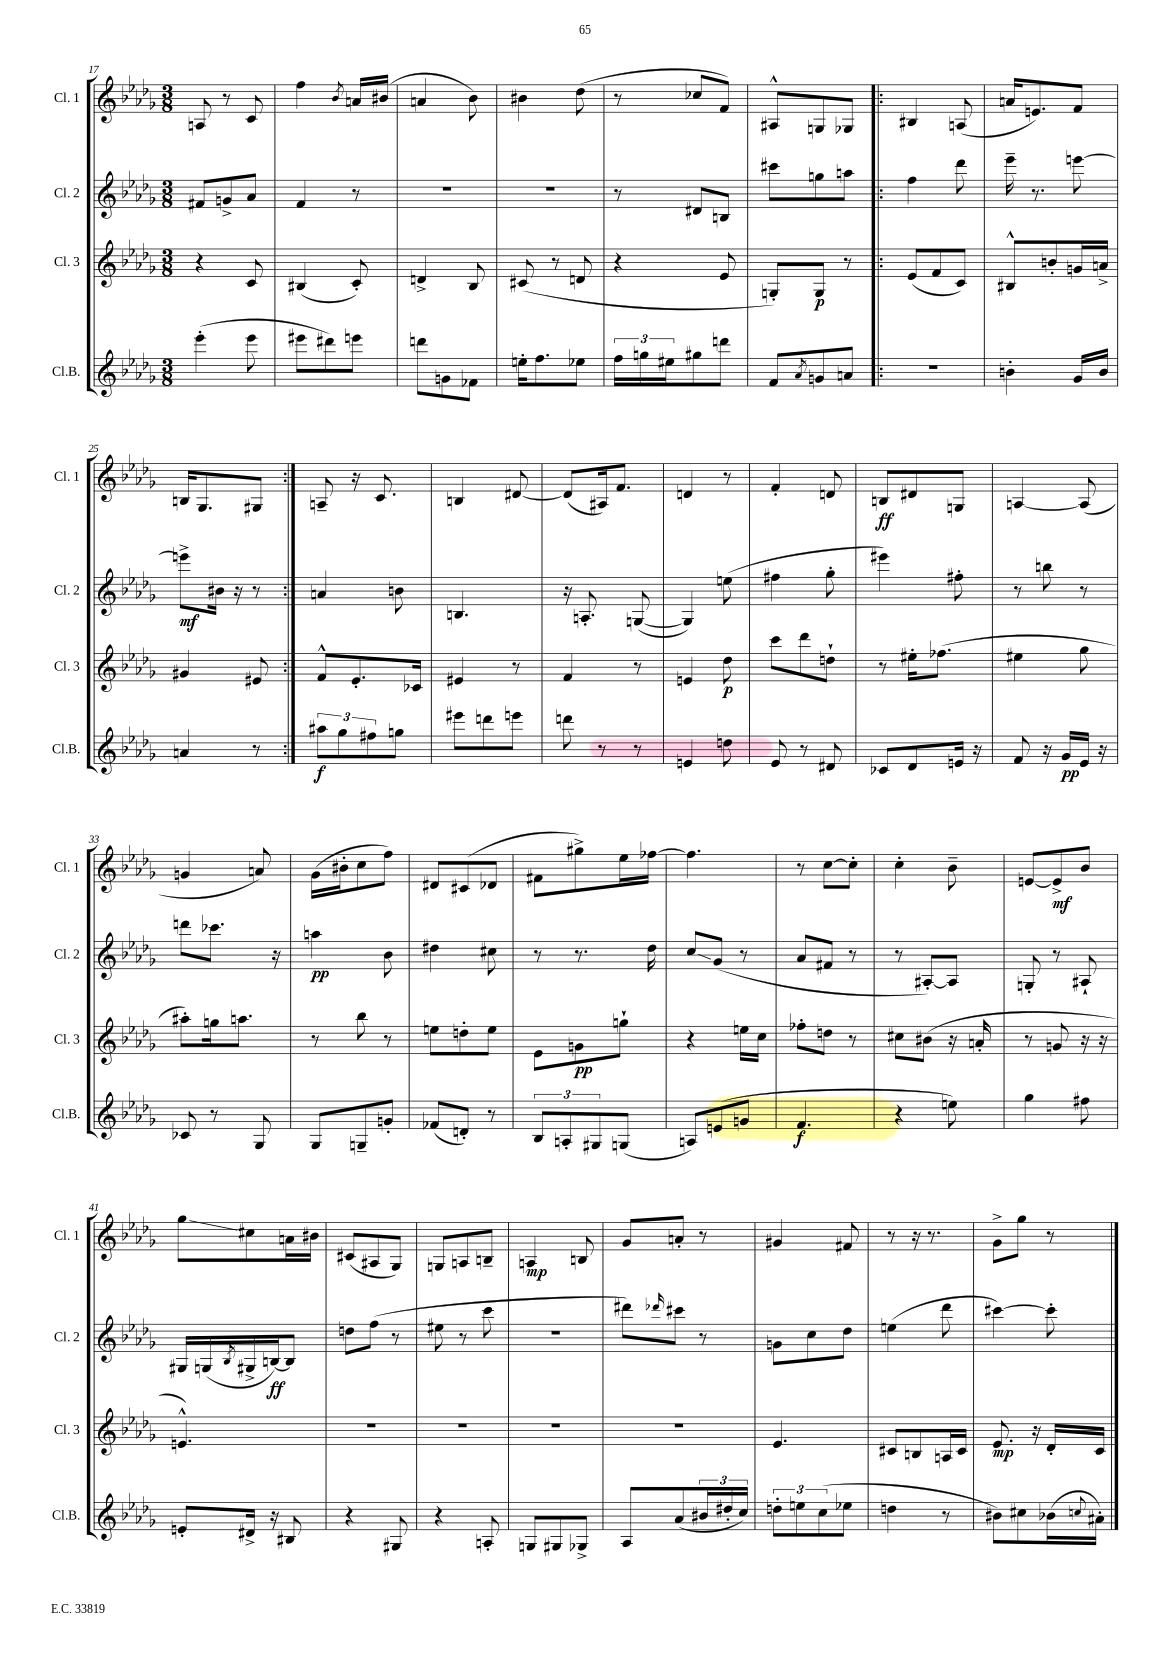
<<
\new StaffGroup <<
\new Staff = "s0" \with { instrumentName = "Cl. 1" shortInstrumentName = "Cl. 1" } {
    \clef treble \key des \major \numericTimeSignature \time 3/8
    a8 r8 c'8 |
    f''4 \acciaccatura { bes'8 } a'16 bis'16( |
    a'4 bes'8) |
    bis'4 des''8( |
    r8 ces''8 f'8) |
    ais8-^ g8 ges8 |
    \repeat volta 2 { bis4 a8( |
    a'16 e'8.) f'8 |
    b16 ges8. gis8 | }
    a8-- r16 c'8. |
    b4 dis'8~ |
    dis'8( ais16) f'8. |
    d'4 r8 |
    f'4-. d'8 |
    b8\ff dis'8 g8 |
    a4~ a8( |
    g'4 a'8) |
    ges'16( bis'16-. c''8 f''8) |
    dis'8 cis'8( des'8 |
    fis'8 gis''8->) ees''16 fes''16~ |
    fes''4. |
    r8 c''8~ c''8-. |
    c''4-. bes'8-- |
    e'8~ e'8->\mf bes'8 |
    ges''8\glissando cis''8 a'16 bis'16 |
    cis'8( ais8 ges8) |
    g8 a8 b8-- |
    a4\mp b8 |
    ges'8 a'8-. r8 |
    gis'4 fis'8 |
    r8 r16 r8. |
    ges'8-> ges''8 r8 \bar "|." |
}
\new Staff = "s1" \with { instrumentName = "Cl. 2" shortInstrumentName = "Cl. 2" } {
    \clef treble \key des \major \numericTimeSignature \time 3/8
    fis'8 g'8-> aes'8 |
    f'4 r8 |
    R4. |
    r4. |
    r8 dis'8 b8 |
    cis'''8 g''8 a''8 |
    \repeat volta 2 { f''4 des'''8 |
    ees'''16-- r8. e'''8~ |
    e'''8->\mf bis'16 r16 r8 | }
    a'4 b'8 |
    b4. |
    r16 a8.-. g8~( |
    g4) e''8( |
    fis''4 ges''8-. |
    eis'''4) fis''8-. |
    r8 b''8 r8 |
    d'''8 ces'''8. r16 |
    a''4\pp bes'8 |
    dis''4 cis''8 |
    r8 r8. des''16 |
    c''8\glissando ges'8( r8 |
    aes'8 fis'8 r8 |
    r8 ais8~-.) ais8 |
    g8-. r8 ais8-! |
    gis16 g16( \acciaccatura { bes8 } gis16-> b16~\ff) b8 |
    d''8 f''8( r8 |
    eis''8 r8 c'''8 |
    R4. |
    dis'''8) \grace { des'''16 } cis'''8 r8 |
    g'8 c''8 des''8 |
    e''4( des'''8 |
    cis'''4~) cis'''8-. \bar "|." |
}
\new Staff = "s2" \with { instrumentName = "Cl. 3" shortInstrumentName = "Cl. 3" } {
    \clef treble \key des \major \numericTimeSignature \time 3/8
    r4 c'8 |
    bis4( c'8-.) |
    d'4-> bes8 |
    cis'8( r8 d'8 |
    r4 ees'8 |
    g8-.) g8\p r8 |
    \repeat volta 2 { ees'8( f'8 c'8) |
    bis8-^ b'8-. g'16 a'16-> |
    gis'4 eis'8 | }
    f'8-^ ees'8.-. ces'16 |
    eis'4 r8 |
    f'4 r8 |
    e'4 des''8\p |
    c'''8 des'''8 d''8-! |
    r8 eis''16-. fes''8.( |
    eis''4 ges''8 |
    ais''8-.) g''16 a''8. |
    r8 bes''8 r8 |
    e''8 d''8-. e''8 |
    ees'8 g'8\pp g''8-! |
    r4 e''16 c''16 |
    fes''8-. d''8 r8 |
    cis''8 bis'8( r16 a'16-. |
    r8 g'8 r16 r16 |
    e'4.-^) |
    R4. |
    R4. |
    R4. |
    R4. |
    ees'4. |
    cis'8 b8 a16 cis'16 |
    ees'8.\mp r16 des'16-. c'16 \bar "|." |
}
\new Staff = "s3" \with { instrumentName = "Cl.B." shortInstrumentName = "Cl.B." } {
    \clef treble \key des \major \numericTimeSignature \time 3/8
    ees'''4-.( ees'''8 |
    eis'''8 dis'''8) e'''8 |
    d'''8 g'8 fes'8 |
    e''16-. f''8. ees''8 |
    \tuplet 3/2 { f''16 g''16 eis''16 } gis''8 d'''8 |
    f'8 \acciaccatura { aes'8 } g'8 a'8 |
    \repeat volta 2 { R4. |
    b'4-. ges'16 b'16 |
    a'4 r8 | }
    \tuplet 3/2 { ais''8\f ges''8 fis''8 } g''8 |
    eis'''8 d'''8 e'''8 |
    d'''8 r8 r8 |
    e'4 d''8 |
    ees'8 r8 dis'8 |
    ces'8 des'8 e'16 r16 |
    f'8 r16 ges'16\pp ees'16 r16 |
    ces'8 r8 ges8 |
    ges8 g8-- g'8-. |
    fes'8( d'8-.) r8 |
    \tuplet 3/2 { bes8 a8-. gis8 } g8( |
    a8) e'8( g'8 |
    f'4.\f |
    r4 e''8) |
    ges''4 fis''8 |
    e'8-. dis'16-> r16 bis8 |
    r4 gis8 |
    r4 a8-. |
    g8 gis8 ges8-> |
    aes8 aes'8( \tuplet 3/2 { bis'16 dis''16-. c''16) } |
    \tuplet 3/2 { d''8-. e''8 c''8( } ees''8 |
    d''4 r8 |
    bis'8) cis''8 bes'16( \appoggiatura { c''8 } ais'16-.) \bar "|." |
}
>>
>>
\layout { \context { \Score currentBarNumber = #17 } }
